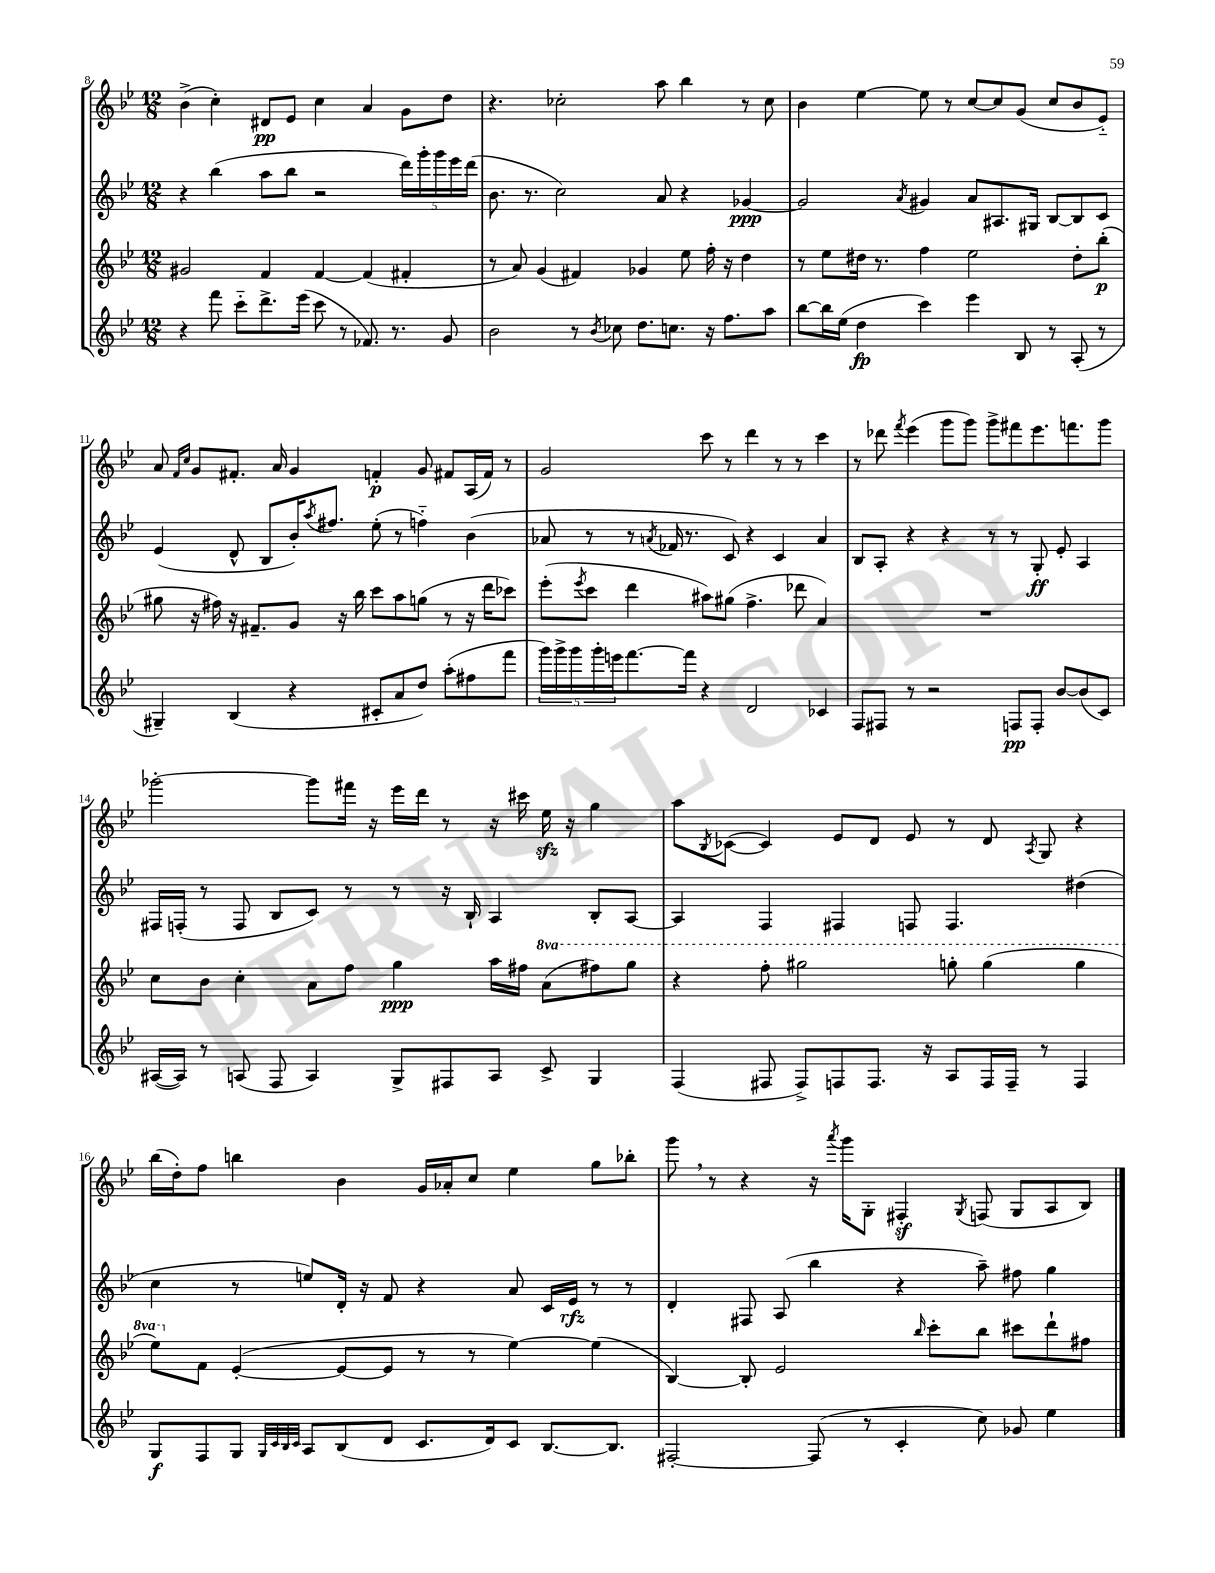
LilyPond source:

<<
\new StaffGroup <<
\new Staff = "s0" {
    \clef treble \key bes \major \numericTimeSignature \time 12/8
    bes'4->( c''4-.) dis'8\pp ees'8 c''4 a'4 g'8 d''8 |
    r4. ces''2-. a''8 bes''4 r8 ces''8 |
    bes'4 ees''4~ ees''8 r8 c''8~ c''8 g'8( c''8 bes'8 ees'8-_) |
    a'8 \grace { f'16 c''16 } g'8 fis'8.-. a'16 g'4 f'4-.\p g'8 fis'8 a16( fis'16) r8 |
    g'2 c'''8 r8 d'''4 r8 r8 c'''4 |
    r8 des'''8 \acciaccatura { f'''8 } ees'''4( g'''8 g'''8) g'''8-> fis'''8 ees'''8. f'''8. g'''8 |
    ges'''2~-. ges'''8 fis'''16 r16 ees'''16 d'''16 r8 r16 cis'''16 ees''16\sfz r16 g''4 |
    a''8 \acciaccatura { bes8 } ces'8~( ces'4) ees'8 d'8 ees'8 r8 d'8 \acciaccatura { a8 } g8 r4 |
    bes''16( d''16-.) f''8 b''4 bes'4 g'16 aes'16-. c''8 ees''4 g''8 bes''8-. |
    g'''8 \breathe r8 r4 r16 \acciaccatura { a'''8 } g'''16 g8-. fis4-.\sf \acciaccatura { g8 } f8( g8 a8 bes8) \bar "|." |
}
\new Staff = "s1" {
    \clef treble \key bes \major \numericTimeSignature \time 12/8
    r4 bes''4( a''8 bes''8 r2 \tuplet 5/4 { d'''16) g'''16-. g'''16 ees'''16 d'''16( } |
    bes'8. r8. c''2) a'8 r4 ges'4~\ppp |
    ges'2 \acciaccatura { a'8 } gis'4 a'8 ais8. gis16 bes8~ bes8 c'8 |
    ees'4( d'8-^ bes8 bes'16-.) \acciaccatura { a''8 } fis''8. ees''8-.( r8 f''4-_) bes'4( |
    aes'8 r8 r8 \acciaccatura { a'8 } fes'16 r8. c'8) r4 c'4 a'4 |
    bes8 a8-. r4 r4 r8 r8 g8-.\ff ees'8-. a4 |
    fis16 f16-.( r8 f8 bes8 c'8) r8 r8 r16 bes16-! a4 bes8-. a8~ |
    a4 f4 fis4 f8 f4. dis''4( |
    c''4 r8 e''8) d'16-. r16 f'8 r4 a'8 c'16 ees'16\rfz r8 r8 |
    d'4-. fis8 a8( bes''4 r4 a''8--) fis''8 g''4 \bar "|." |
}
\new Staff = "s2" {
    \clef treble \key bes \major \numericTimeSignature \time 12/8 \set Staff.ottavationMarkups = #ottavation-simple-ordinals
    gis'2 f'4 f'4~ f'4( fis'4-. |
    r8 a'8) g'4( fis'4) ges'4 ees''8 f''16-. r16 d''4 |
    r8 ees''8 dis''16 r8. f''4 ees''2 dis''8-. bes''8-.\p( |
    gis''8 r16 fis''16) r16 fis'8.-- g'8 r16 bes''16 c'''8 a''8 g''8( r8 r16 d'''16 ces'''8) |
    ees'''8-.( \acciaccatura { ees'''8 } c'''8 d'''4 ais''8) gis''8( f''4.-> des'''8 a'4) |
    R1. |
    c''8 bes'8 c''4-. a'8 f''8 g''4\ppp a''16 fis''16 \ottava #1 a''8( fis'''8) g'''8 |
    r4 f'''8-. gis'''2 g'''8-. g'''4( g'''4 |
    ees'''8) \ottava #0 f'8 ees'4~-.( ees'8~ ees'8 r8 r8 ees''4~) ees''4( |
    bes4~) bes8-. ees'2 \grace { bes''16 } c'''8-. bes''8 cis'''8 d'''8-! fis''8 \bar "|." |
}
\new Staff = "s3" {
    \clef treble \key bes \major \numericTimeSignature \time 12/8
    r4 f'''8 c'''8-_ d'''8.-> ees'''16( c'''8 r8 fes'8.) r8. g'8 |
    bes'2 r8 \acciaccatura { bes'8 } ces''8 d''8. c''8. r16 f''8. a''8 |
    bes''8~ bes''16 ees''16( d''4\fp c'''4) ees'''4 bes8 r8 a8-.( r8 |
    gis4--) bes4( r4 cis'8-. a'8 d''8) a''8-.( fis''8 f'''8 |
    \tuplet 5/4 { g'''16) g'''16-> g'''16 g'''16-. e'''16 } f'''8.~ f'''16 r4 d'2 ces'4 |
    f8 fis8 r8 r2 f8\pp f8-. bes'8~ bes'8( c'8) |
    ais16~( ais16) r8 a8( f8 a4) g8-> fis8 a8 c'8-> g4 |
    f4( fis8 fis8->) f8 f8. r16 a8 f16 f16-- r8 f4 |
    g8\f f8 g8 \grace { g32 c'32 bes32 c'32 } a8 bes8( d'8 c'8. d'16) c'8 bes8.~ bes8. |
    fis2~-. fis8( r8 c'4-. c''8) ges'8 ees''4 \bar "|." |
}
>>
>>
\layout { \context { \Score currentBarNumber = #8 } }
